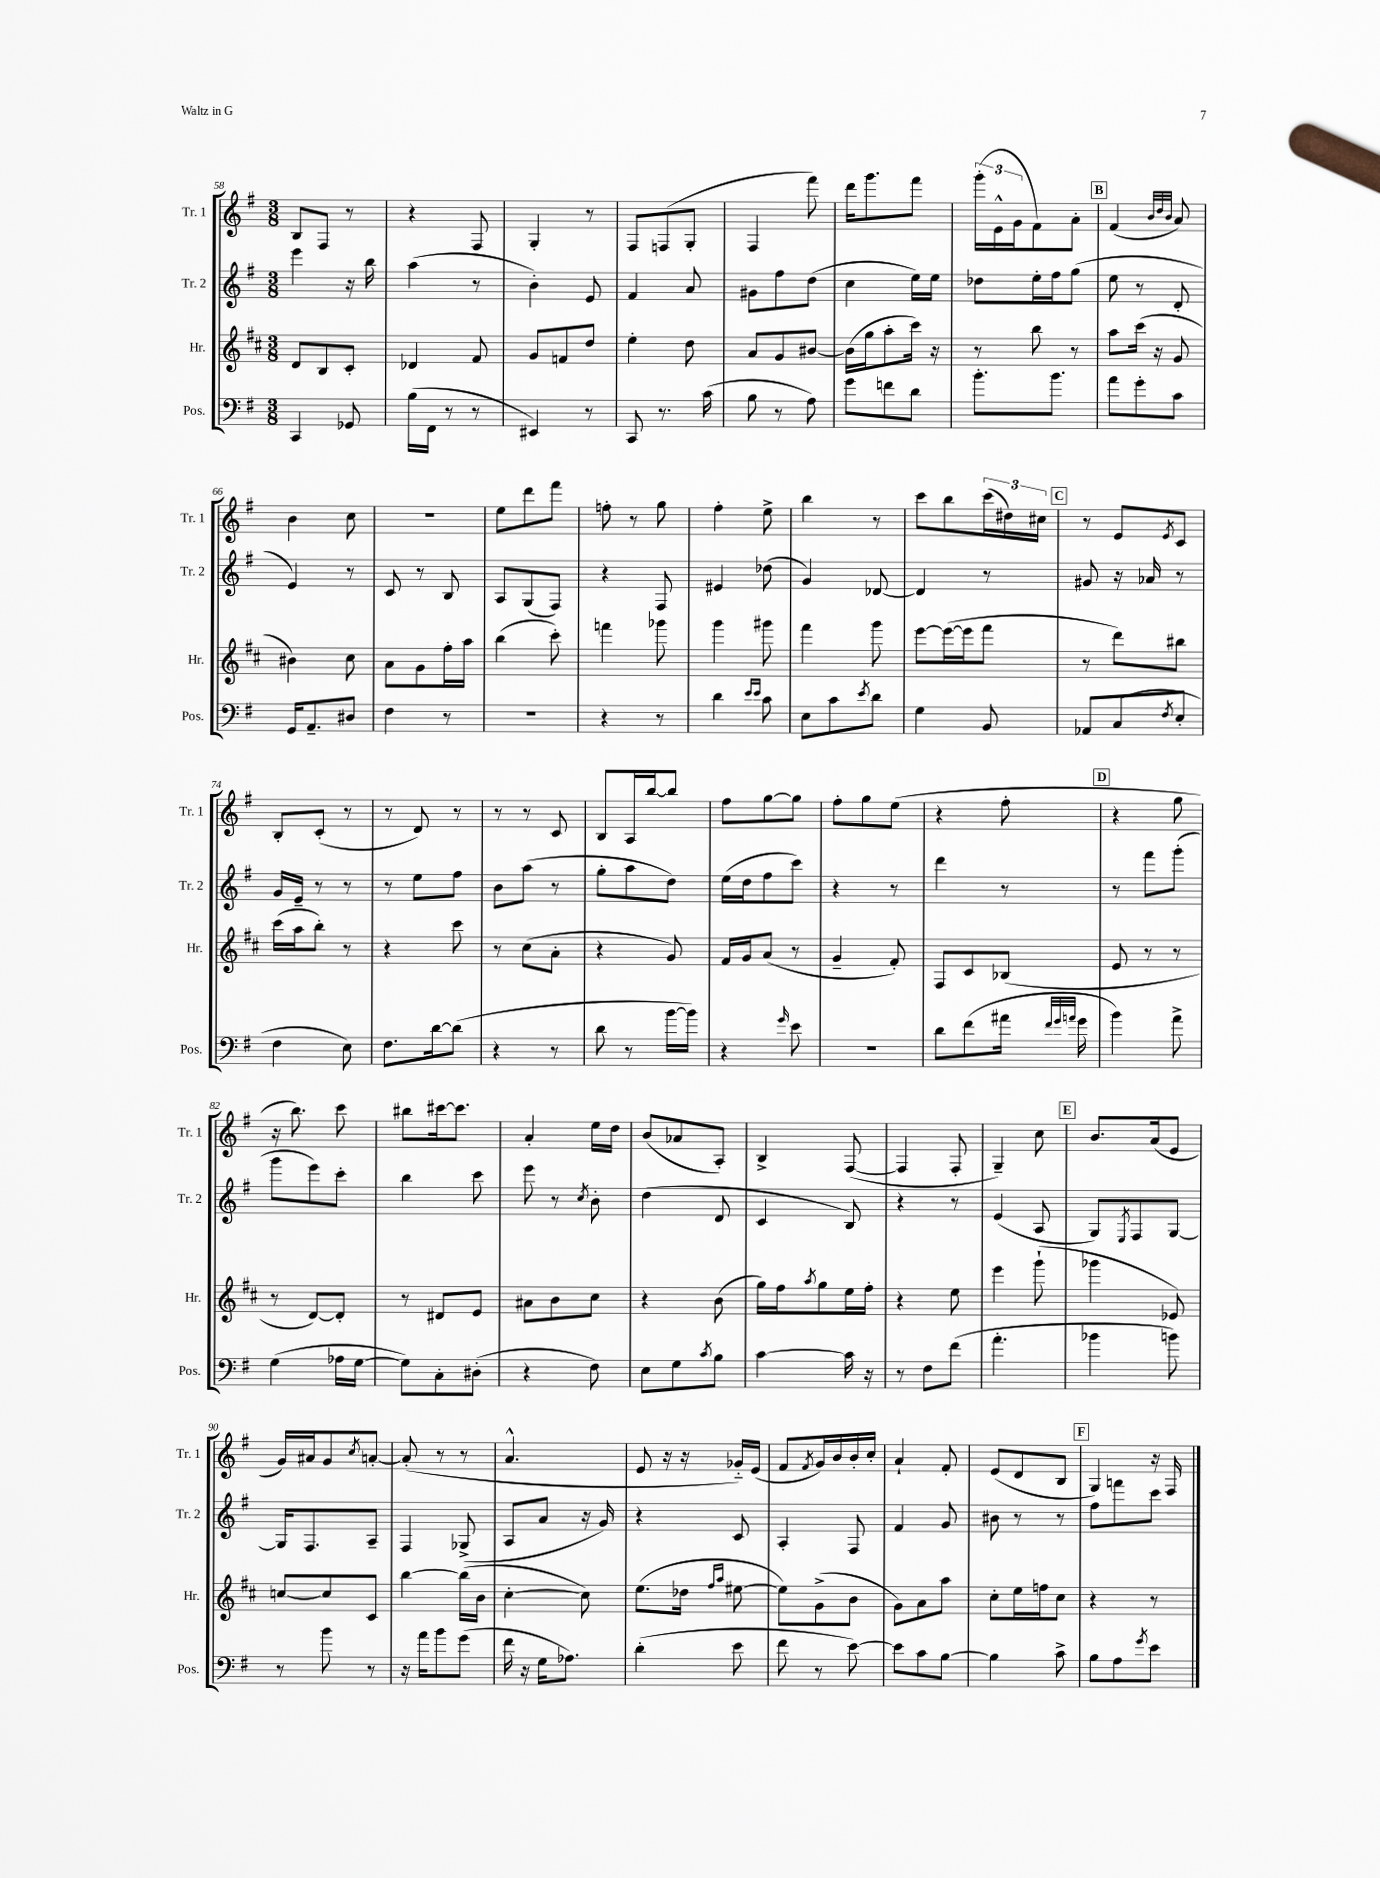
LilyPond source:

<<
\new StaffGroup <<
\new Staff = "s0" \with { instrumentName = "Tr. 1" shortInstrumentName = "Tr. 1" } {
    \clef treble \key g \major \numericTimeSignature \time 3/8
    b8 fis8 r8 |
    r4 fis8 |
    g4-. r8 |
    fis8 f8( g8-. |
    fis4 fis'''8) |
    d'''16 g'''8. fis'''8 |
    \tuplet 3/2 { g'''16-.( e'16-^ g'16 } fis'8) a'8-. |
    \mark \markup { \box "B" } fis'4( \grace { b'32 d''32 b'32 } a'8) |
    b'4 c''8 |
    R4. |
    e''8 d'''8 fis'''8 |
    f''8-. r8 g''8 |
    fis''4-. e''8-> |
    b''4 r8 |
    c'''8 b''8 \tuplet 3/2 { c'''16( dis''16) cis''16 } |
    \mark \markup { \box "C" } r8 e'8 \acciaccatura { e'8 } c'8 |
    b8-. c'8-.( r8 |
    r8 d'8) r8 |
    r8 r8 c'8 |
    b8 a16 b''16~ b''8 |
    fis''8 g''8~ g''8 |
    fis''8-. g''8 e''8( |
    r4 fis''8-. |
    \mark \markup { \box "D" } r4 g''8 |
    r16 b''8.) c'''8 |
    bis''8 cis'''16~ cis'''8. |
    a'4-. e''16 d''16 |
    b'8( aes'8 a8-.) |
    b4-> fis8~( |
    fis4 fis8-. |
    g4--) c''8 |
    \mark \markup { \box "E" } b'8. a'16( e'8 |
    g'16) ais'16 g'8 \acciaccatura { c''8 } a'8~-. |
    a'8-.( r8 r8 |
    a'4.-^ |
    e'8 r16 r16 ges'16-_) e'16( |
    fis'8 \acciaccatura { fis'8 } g'16) b'16 b'16-. c''16-. |
    a'4-! fis'8-. |
    e'8( d'8 b8 |
    \mark \markup { \box "F" } g4) r16 fis16 \bar "|." |
}
\new Staff = "s1" \with { instrumentName = "Tr. 2" shortInstrumentName = "Tr. 2" } {
    \clef treble \key g \major \numericTimeSignature \time 3/8
    e'''4 r16 b''16 |
    a''4( r8 |
    b'4-.) e'8 |
    fis'4 a'8 |
    gis'8 fis''8 d''8( |
    c''4 e''16) e''16 |
    des''8 e''16-. fis''16 g''8( |
    \mark \markup { \box "B" } e''8 r8 d'8-. |
    e'4) r8 |
    c'8 r8 b8 |
    a8 g8( fis8) |
    r4 fis8 |
    eis'4 des''8( |
    g'4) des'8~ |
    des'4 r8 |
    \mark \markup { \box "C" } gis'8 r16 aes'16 r8 |
    g'16 e'16-- r8 r8 |
    r8 e''8 fis''8 |
    b'8 a''8( r8 |
    g''8-. a''8 d''8) |
    e''16( d''16 fis''8 c'''8) |
    r4 r8 |
    d'''4 r8 |
    \mark \markup { \box "D" } r8 fis'''8 g'''8-.( |
    g'''8 e'''8) c'''8-. |
    b''4 c'''8 |
    e'''8 r8 \acciaccatura { c''8 } b'8-. |
    d''4( d'8 |
    c'4 b8) |
    r4 r8 |
    e'4( a8 |
    \mark \markup { \box "E" } g8) \acciaccatura { e8 } fis8 g8~ |
    g16 fis8. a8-- |
    fis4 ges8->( |
    a8 a'8 r16 g'16) |
    r4 c'8 |
    a4-. fis8 |
    fis'4 g'8 |
    bis'8 r8 r8 |
    \mark \markup { \box "F" } fis''8 f'''8 c'''8 \bar "|." |
}
\new Staff = "s2" \with { instrumentName = "Hr." shortInstrumentName = "Hr." } {
    \clef treble \key d \major \numericTimeSignature \time 3/8
    d'8 b8 cis'8-. |
    des'4 fis'8 |
    g'8 f'8 d''8 |
    e''4-. d''8 |
    a'8 g'8 bis'8~ |
    bis'16( g''16 a''8-. cis'''16) r16 |
    r8 b''8 r8 |
    \mark \markup { \box "B" } a''8 cis'''16( r16 g'8 |
    bis'4) cis''8 |
    a'8 g'8 fis''16-. a''16 |
    b''4( cis'''8-.) |
    f'''4 ges'''8 |
    g'''4 gis'''8 |
    fis'''4 g'''8 |
    e'''8~ e'''16~( e'''16 fis'''8 |
    \mark \markup { \box "C" } r8 d'''8) bis''8 |
    cis'''16( a''16 b''8-.) r8 |
    r4 cis'''8 |
    r8 cis''8( a'8-. |
    r4 g'8) |
    fis'16 g'16 a'8( r8 |
    g'4-- fis'8-.) |
    fis8 cis'8 bes8( |
    \mark \markup { \box "D" } e'8 r8 r8 |
    r8 d'8~) d'8-. |
    r8 dis'8 e'8 |
    ais'8 b'8 cis''8 |
    r4 b'8( |
    g''16) fis''16 \acciaccatura { a''8 } g''8 e''16 fis''16-. |
    r4 e''8 |
    e'''4 g'''8-!( |
    \mark \markup { \box "E" } ges'''4 ees'8) |
    c''8~ c''8 cis'8 |
    b''4~ b''16( b'16 |
    cis''4~-. cis''8) |
    e''8.( des''16 \grace { fis''16 a''16 } eis''8~ |
    eis''8) g'8->( b'8 |
    g'8) a'8 a''8 |
    cis''8-. e''16 f''16 cis''8 |
    \mark \markup { \box "F" } r4 r8 \bar "|." |
}
\new Staff = "s3" \with { instrumentName = "Pos." shortInstrumentName = "Pos." } {
    \clef bass \key g \major \numericTimeSignature \time 3/8
    c,4 ges,8 |
    b16( fis,16 r8 r8 |
    eis,4) r8 |
    c,8 r8. c'16( |
    b8 r8 a8) |
    g'8 f'8 d'8 |
    b'8.-. b'8. |
    \mark \markup { \box "B" } a'8 g'8-. c'8 |
    g,16 a,8.-- dis8 |
    fis4 r8 |
    R4. |
    r4 r8 |
    d'4 \grace { e'16 e'16 } c'8 |
    e8 c'8 \acciaccatura { e'8 } d'8 |
    g4 b,8 |
    \mark \markup { \box "C" } aes,8 c8( \acciaccatura { fis8 } e8-. |
    fis4 e8) |
    fis8. d'16~ d'8( |
    r4 r8 |
    d'8 r8 b'16~ b'16) |
    r4 \grace { g'16 } e'8 |
    R4. |
    d'8 fis'8( ais'16 \grace { fis'32 g'32 a'32 } g'16 |
    \mark \markup { \box "D" } b'4) a'8-> |
    g4( aes16 g16~ |
    g8) c8-. dis8-.( |
    r4 fis8) |
    e8 g8 \acciaccatura { c'8 } b8 |
    c'4~ c'16 r16 |
    r8 fis8 fis'8( |
    a'4.-. |
    \mark \markup { \box "E" } bes'4 b'8) |
    r8 b'8 r8 |
    r16 a'16 b'8 g'8( |
    fis'16 r16 g16 aes8.) |
    d'4-.( e'8 |
    fis'8 r8 e'8~) |
    e'8 c'8 b8~ |
    b4 c'8-> |
    \mark \markup { \box "F" } b8 a8 \acciaccatura { g'8 } e'8 \bar "|." |
}
>>
>>
\layout { \context { \Score currentBarNumber = #58 } }
